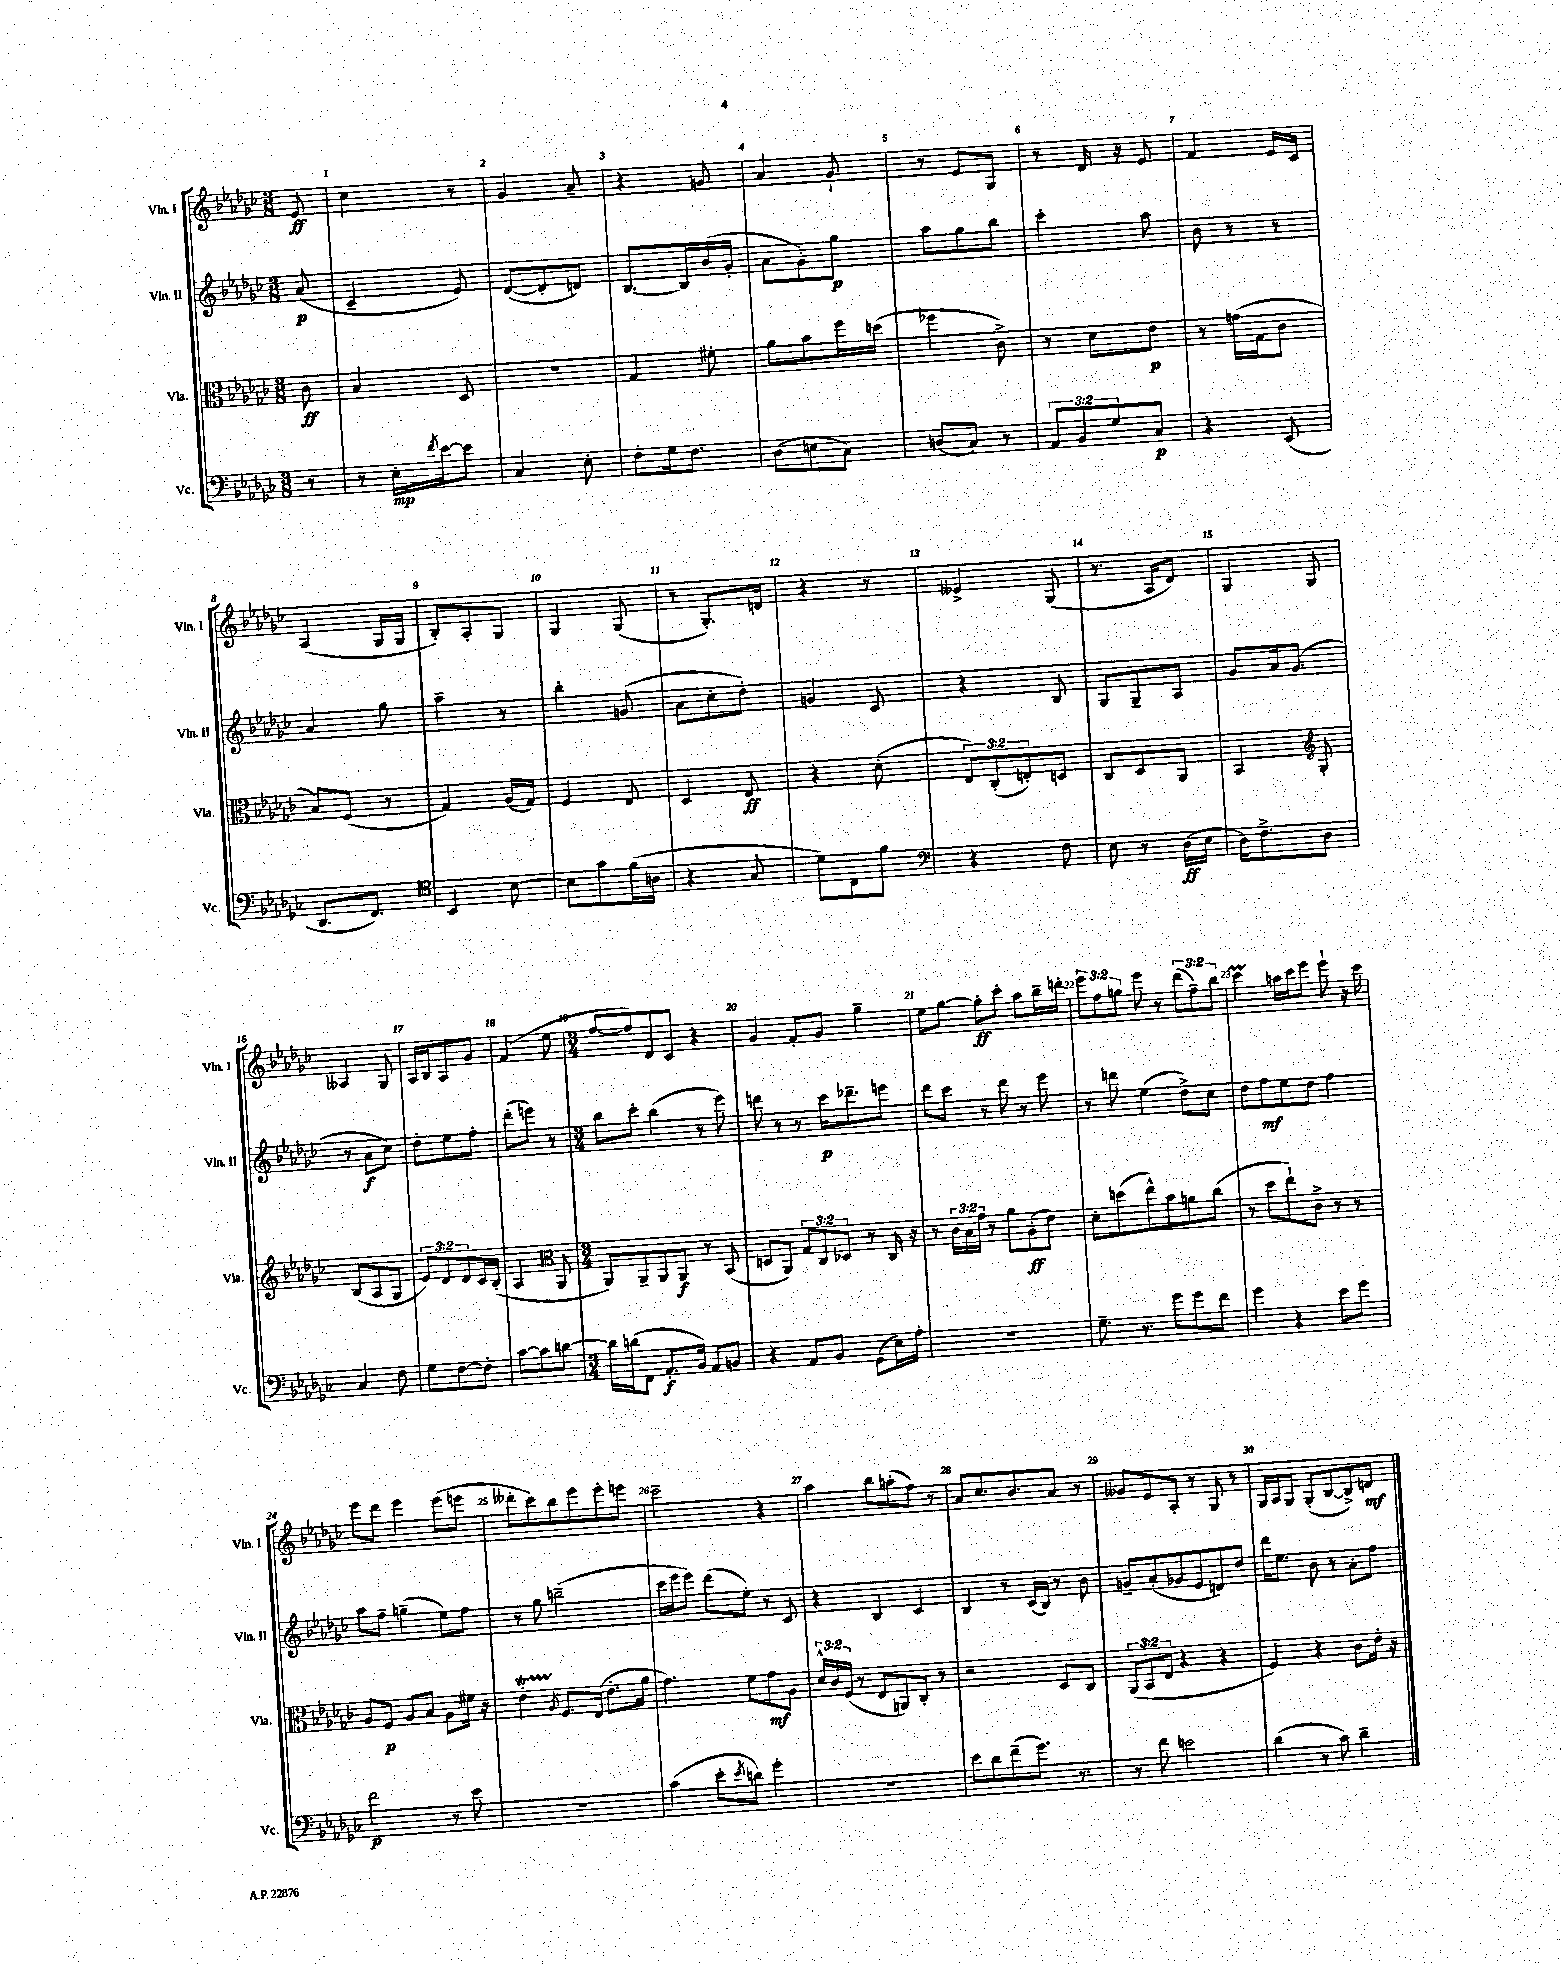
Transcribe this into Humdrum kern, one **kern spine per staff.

**kern	**dynam	**kern	**dynam	**kern	**dynam	**kern	**dynam
*part4	*part4	*part3	*part3	*part2	*part2	*part1	*part1
*staff4	*staff4	*staff3	*staff3	*staff2	*staff2	*staff1	*staff1
*I"Vc.	*	*I"Vla.	*	*I"Vln. II	*	*I"Vln. I	*
*I'Vc.	*	*I'Vla.	*	*I'Vln. II	*	*I'Vln. I	*
*clefF4	*	*clefC3	*	*clefG2	*	*clefG2	*
*k[b-e-a-d-g-c-]	*	*k[b-e-a-d-g-c-]	*	*k[b-e-a-d-g-c-]	*	*k[b-e-a-d-g-c-]	*
*M3/8	*	*M3/8	*	*M3/8	*	*M3/8	*
=	=	=	=	=	=	=	=
8r	.	8c-\	ff	(8a-/	p	8e-/	ff
=1	=1	=1	=1	=1	=1	=1	=1
8r	.	4B-/	.	4c-~/	.	4cc-\	.
16E-'\LL	mp	.	.	.	.	.	.
8qf/	.	.	.	.	.	.	.
[16e-\J	.	.	.	.	.	.	.
8e-\J]	.	8D-/	.	8e-/)	.	8r	.
=2	=2	=2	=2	=2	=2	=2	=2
4C-/	.	4.r	.	([8d-/L	.	4g-/	.
.	.	.	.	8d-'/]	.	.	.
8E-'\	.	.	.	8dn/J)	.	8a-~/	.
=3	=3	=3	=3	=3	=3	=3	=3
8F'\L	.	4G-/	.	[8.B-/L	.	4r	.
16G-\k	.	.	.	.	.	.	.
8.F\J	.	.	.	16B-/L]	.	.	.
.	.	8f#X'\	.	(16b-/	.	8gn/	.
.	.	.	.	16g-'/JJ	.	.	.
=4	=4	=4	=4	=4	=4	=4	=4
(8D-\L	.	8a-\L	.	8a-\L	.	4a-/	.
8En\	.	8b-\	.	8g-'\)	.	.	.
8C-\J)	.	16ff\L	.	8gg-\J	p	8g-`/	.
.	.	(16ddn\JJ	.	.	.	.	.
=5	=5	=5	=5	=5	=5	=5	=5
(8Dn/L	.	4ff-X\	.	8aa-\L	.	8r	.
8C-/J)	.	.	.	8gg-\	.	8e-/L	.
8r	.	8c-^\)	.	8bb-\J	.	8G-/J	.
=6	=6	=6	=6	=6	=6	=6	=6
12AA-/L	.	8r	.	4ccc-'\	.	8r	.
12BB-/	.	.	.	.	.	.	.
.	.	8d-\L	.	.	.	16d-/	.
12G-/	.	.	.	.	.	.	.
.	.	.	.	.	.	16r	.
8C-/J	p	8e-\J	p	8aa-\	.	8e-/	.
=7	=7	=7	=7	=7	=7	=7	=7
4r	.	8r	.	8b-\	.	4f/	.
.	.	(16gn\LL	.	8r	.	.	.
.	.	16G-\J	.	.	.	.	.
(8EE-/	.	8c-\J	.	8r	.	16e-/LL	.
.	.	.	.	.	.	16c-/JJ	.
!!LO:LB:g=z
=8	=8	=8	=8	=8	=8	=8	=8
8.DD-/L	.	8B-/L)	.	4a-/	.	(4A-/	.
.	.	(8F/J	.	.	.	.	.
8.FF/J)	.	.	.	.	.	.	.
.	.	8r	.	8gg-\	.	16G-/LL	.
.	.	.	.	.	.	16G-/JJ	.
=9	=9	=9	=9	=9	=9	=9	=9
*clefC4	*	*	*	*	*	*	*
4BB-/	.	4G-/)	.	4aa-~\	.	8B-'/L)	.
.	.	.	.	.	.	8A-'/	.
[8B-\	.	(16A-/LL	.	8r	.	8G-/J	.
.	.	16G-/JJ)	.	.	.	.	.
=10	=10	=10	=10	=10	=10	=10	=10
8B-\L]	.	4F/	.	4bb-'\	.	4G-/	.
8g-\	.	.	.	.	.	.	.
(16f\L	.	8E-/	.	(8gn/	.	(8G-/	.
16An\JJ	.	.	.	.	.	.	.
=11	=11	=11	=11	=11	=11	=11	=11
4r	.	4D-/	.	8a-\L	.	8r	.
.	.	.	.	8cc-'\	.	8.G-'/L)	.
8G-/	.	8E-/	ff	8dd-'\J)	.	.	.
.	.	.	.	.	.	16dn/Jk	.
=12	=12	=12	=12	=12	=12	=12	=12
8d-\L)	.	4r	.	4gn/	.	4r	.
8C-\	.	.	.	.	.	.	.
8f\J	.	(8d-'\	.	8c-/	.	8r	.
=13	=13	=13	=13	=13	=13	=13	=13
*clefF4	*	*	*	*	*	*	*
4r	.	12E-/L)	.	4r	.	4e--X^/	.
.	.	(12C-'/	.	.	.	.	.
.	.	12En'/)	.	.	.	.	.
8F\	.	8Dn/J	.	8B-/	.	(8G-/	.
=14	=14	=14	=14	=14	=14	=14	=14
8E-\	.	8C-/L	.	8G-/L	.	8.r	.
8r	.	8D-/	.	8G-~/	.	.	.
.	.	.	.	.	.	16A-/KL	.
(16D-\LL	ff	8AA-/J	.	8A-/J	.	8d-/J)	.
16E-\JJ	.	.	.	.	.	.	.
=15	=15	=15	=15	=15	=15	=15	=15
16D-\KL)	.	4BB-/	.	8g-/L	.	4G-/	.
8.F^\	.	.	.	.	.	.	.
.	.	.	.	16a-/k	.	.	.
.	.	.	.	(8.g-/J	.	.	.
*	*	*clefG2	*	*	*	*	*
8D-\J	.	8G-'/	.	.	.	8G-/	.
!!LO:LB:g=z
=16	=16	=16	=16	=16	=16	=16	=16
4C-/	.	(8B-/L	.	8r	.	4A--X/	.
.	.	8A-/	.	8a-\L	f	.	.
8F\	.	8G-/J	.	8cc-\J)	.	8G-/	.
=17	=17	=17	=17	=17	=17	=17	=17
8G-\L	.	12e-/L)	.	8dd-'\L	.	16A-/LL	.
.	.	.	.	.	.	16B-/J	.
.	.	12d-/	.	.	.	.	.
[8F\	.	.	.	8ee-\	.	8A-/	.
.	.	12d-/	.	.	.	.	.
8F'\J]	.	16c-/L	.	8ff'\J	.	8g-/J	.
.	.	(16B-'/JJ	.	.	.	.	.
=18	=18	=18	=18	=18	=18	=18	=18
[8c-\L	.	4A-/	.	(8ddd-'\L	.	(4f/	.
8c-\]	.	.	.	8eeen\J)	.	.	.
*	*	*clefC3	*	*	*	*	*
[8dn\J	.	8AA-/	.	8r	.	8ee-\	.
=19	=19	=19	=19	=19	=19	=19	=19
*M3/4	*	*M3/4	*	*M3/4	*	*M3/4	*
16d\LL]	.	8AA-/L)	.	8bb-\L	.	[8ff/L	.
(16dn\J	.	.	.	.	.	.	.
8FF\J	.	8AA-~/	.	8ccc-'\J	.	8ff/])	.
8.AA-'/L	f	8AA-/	.	(4bb-\	.	8d-/	.
.	.	8AA-/J	f	.	.	8c-/J	.
16BB-/Jk)	.	.	.	.	.	.	.
8AA-/L	.	8r	.	8r	.	4r	.
8BBn/J	.	(8BB-/	.	8eee-\)	.	.	.
=20	=20	=20	=20	=20	=20	=20	=20
4r	.	8Dn/L	.	8dddn\	.	4g-/	.
.	.	8AA-/J)	.	8r	.	.	.
8AA-/L	.	12G-/L	.	8r	.	8f'/L	.
.	.	12C-/	.	.	.	.	.
8BB-/J	.	.	.	16ccc-\KL	p	8g-/J	.
.	.	12D-X/J	.	.	.	.	.
.	.	.	.	8.ddd-X~\	.	.	.
(8GG-\L	.	8r	.	.	.	4gg-~\	.
16E-\L)	.	16C-/	.	8eeen\J	.	.	.
16A-'\JJ	.	16r	.	.	.	.	.
=21	=21	=21	=21	=21	=21	=21	=21
2.r	.	8r	.	8ddd-\L	.	8ee-\L	.
.	.	24c-\LL	.	8ccc-\J	.	[8gg-\J	.
.	.	24B-\	.	.	.	.	.
.	.	24g-\JJ	.	.	.	.	.
.	.	8r	.	8r	.	8gg-'\L]	ff
.	.	8a-\L	.	8ddd-\	.	8ccc-'\J	.
.	.	(8A-'\	ff	8r	.	8aa-\L	.
.	.	8e-\J)	.	8eee-\	.	16bb-~\L	.
.	.	.	.	.	.	16dddn'\JJ	.
=22	=22	=22	=22	=22	=22	=22	=22
8.G-~\	.	8d-'\L	.	8r	.	12eee-\L	.
.	.	.	.	.	.	12ff\	.
.	.	(8ddn\	.	8dddn\	.	.	.
.	.	.	.	.	.	12ggn\J	.
8.r	.	.	.	.	.	.	.
.	.	8ee-^^\)	.	(4ee-\	.	8eee-\	.
8g-\L	.	8b-\	.	.	.	8r	.
8g-\	.	8an\	.	8dd-^\L)	.	(12ddd-\L	.
.	.	.	.	.	.	12ff~\)	.
8f\J	.	(8cc-\J	.	8cc-\J	.	.	.
.	.	.	.	.	.	12bb-\J	.
=23	=23	=23	=23	=23	=23	=23	=23
4g-\	.	8r	.	8dd-\L	.	4ccc-M\	.
.	.	8dd-\L	.	8ff\	mf	.	.
4r	.	8ee-`\)	.	8ee-\	.	16aan\LL	.
.	.	.	.	.	.	16ccc-\J	.
.	.	8c-^\J	.	8dd-\J	.	8eee-\J	.
8e-\L	.	8r	.	4ff\	.	8eee-`\	.
8g-\J	.	8r	.	.	.	16r	.
.	.	.	.	.	.	16ccc-\	.
!!LO:LB:g=z
=24	=24	=24	=24	=24	=24	=24	=24
2f\	p	8A-/L	.	8aa-\L	.	8eee-\L	.
.	.	8F/J	p	8ff~\J	.	8ddd-\J	.
.	.	8A-/L	.	(4ggn~\	.	4eee-\	.
.	.	8B-/J	.	.	.	.	.
8r	.	8A-\L	.	8ee-\L)	.	(8eee-\L	.
8e-\	.	16f#X\Jk	.	8ff\J	.	8eeen\J	.
.	.	16r	.	.	.	.	.
=25	=25	=25	=25	=25	=25	=25	=25
2.r	.	4e-T'\	.	8r	.	8ddd--X'\L	.
.	.	.	.	8gg-\	.	8ccc-\)	.
.	.	8qA-/	.	.	.	.	.
.	.	8.F/L	.	(2bbn~\	.	8bb-\	.
.	.	.	.	.	.	8eee-\	.
.	.	(16E-/Jk	.	.	.	.	.
.	.	8.e-'\L	.	.	.	8eee-'\	.
.	.	.	.	.	.	8eeen\J	.
.	.	16a-\Jk	.	.	.	.	.
=26	=26	=26	=26	=26	=26	=26	=26
(4c-\	.	4.g-\)	.	16ccc-\LL	.	2ccc-~\	.
.	.	.	.	16eee-\J	.	.	.
.	.	.	.	8eee-\J)	.	.	.
8e-'\L	.	.	.	(8ddd-\L	.	.	.
8qe-/	.	.	.	.	.	.	.
8dn\J)	.	8f\L	.	8ee-'\J)	.	.	.
4g-'\	.	8g-\	mf	8r	.	4r	.
.	.	8A-\J	.	8c-/	.	.	.
=27	=27	=27	=27	=27	=27	=27	=27
2.r	.	24d-^^/LL	.	4r	.	4aa-\	.
.	.	24c-/	.	.	.	.	.
.	.	(24F/JJ	.	.	.	.	.
.	.	8r	.	.	.	.	.
.	.	8E-/L	.	4B-/	.	8bb-\L	.
.	.	8AAn/)	.	.	.	(8aan'\	.
.	.	8C-'/J	.	4c-/	.	8ff\J)	.
.	.	8r	.	.	.	8r	.
=28	=28	=28	=28	=28	=28	=28	=28
8e-\L	.	2r	.	4B-/	.	8a-/L	.
8d-\	.	.	.	.	.	8.cc-/	.
(8f~\	.	.	.	8r	.	.	.
.	.	.	.	.	.	8.b-/	.
8.g-\J)	.	.	.	(16c-/LL	.	.	.
.	.	.	.	16B-/JJ)	.	.	.
.	.	8D-/L	.	8r	.	8a-/J	.
8.r	.	.	.	.	.	.	.
.	.	8C-/J	.	8b-\	.	8r	.
=29	=29	=29	=29	=29	=29	=29	=29
8r	.	(12AA-/L	.	8gn~/L	.	8g--X/L	.
.	.	12BB-/	.	.	.	.	.
8f\	.	.	.	(8a-'/	.	8e-/	.
.	.	12E-/J	.	.	.	.	.
2en\	.	4r	.	8g-X/	.	8A-'/J	.
.	.	.	.	8e-/	.	8r	.
.	.	4r	.	8dn/)	.	8G-/	.
.	.	.	.	8dd-/J	.	8r	.
=30	=30	=30	=30	=30	=30	=30	=30
(4d-\	.	4F/)	.	16ddd-\KL	.	16G-/LL	.
.	.	.	.	8.ee-\J	.	16A-/J	.
.	.	.	.	.	.	8G-/J	.
8r	.	4r	.	8b-\	.	(8G-'/L	.
8c-\)	.	.	.	8r	.	[8B-/	.
4d-~\	.	8c-\L	.	8a-'\L	.	8B-^/])	.
.	.	16e-'\Jk	.	8ff\J	.	8dn/J	mf
.	.	16r	.	.	.	.	.
==	==	==	==	==	==	==	==
*-	*-	*-	*-	*-	*-	*-	*-
